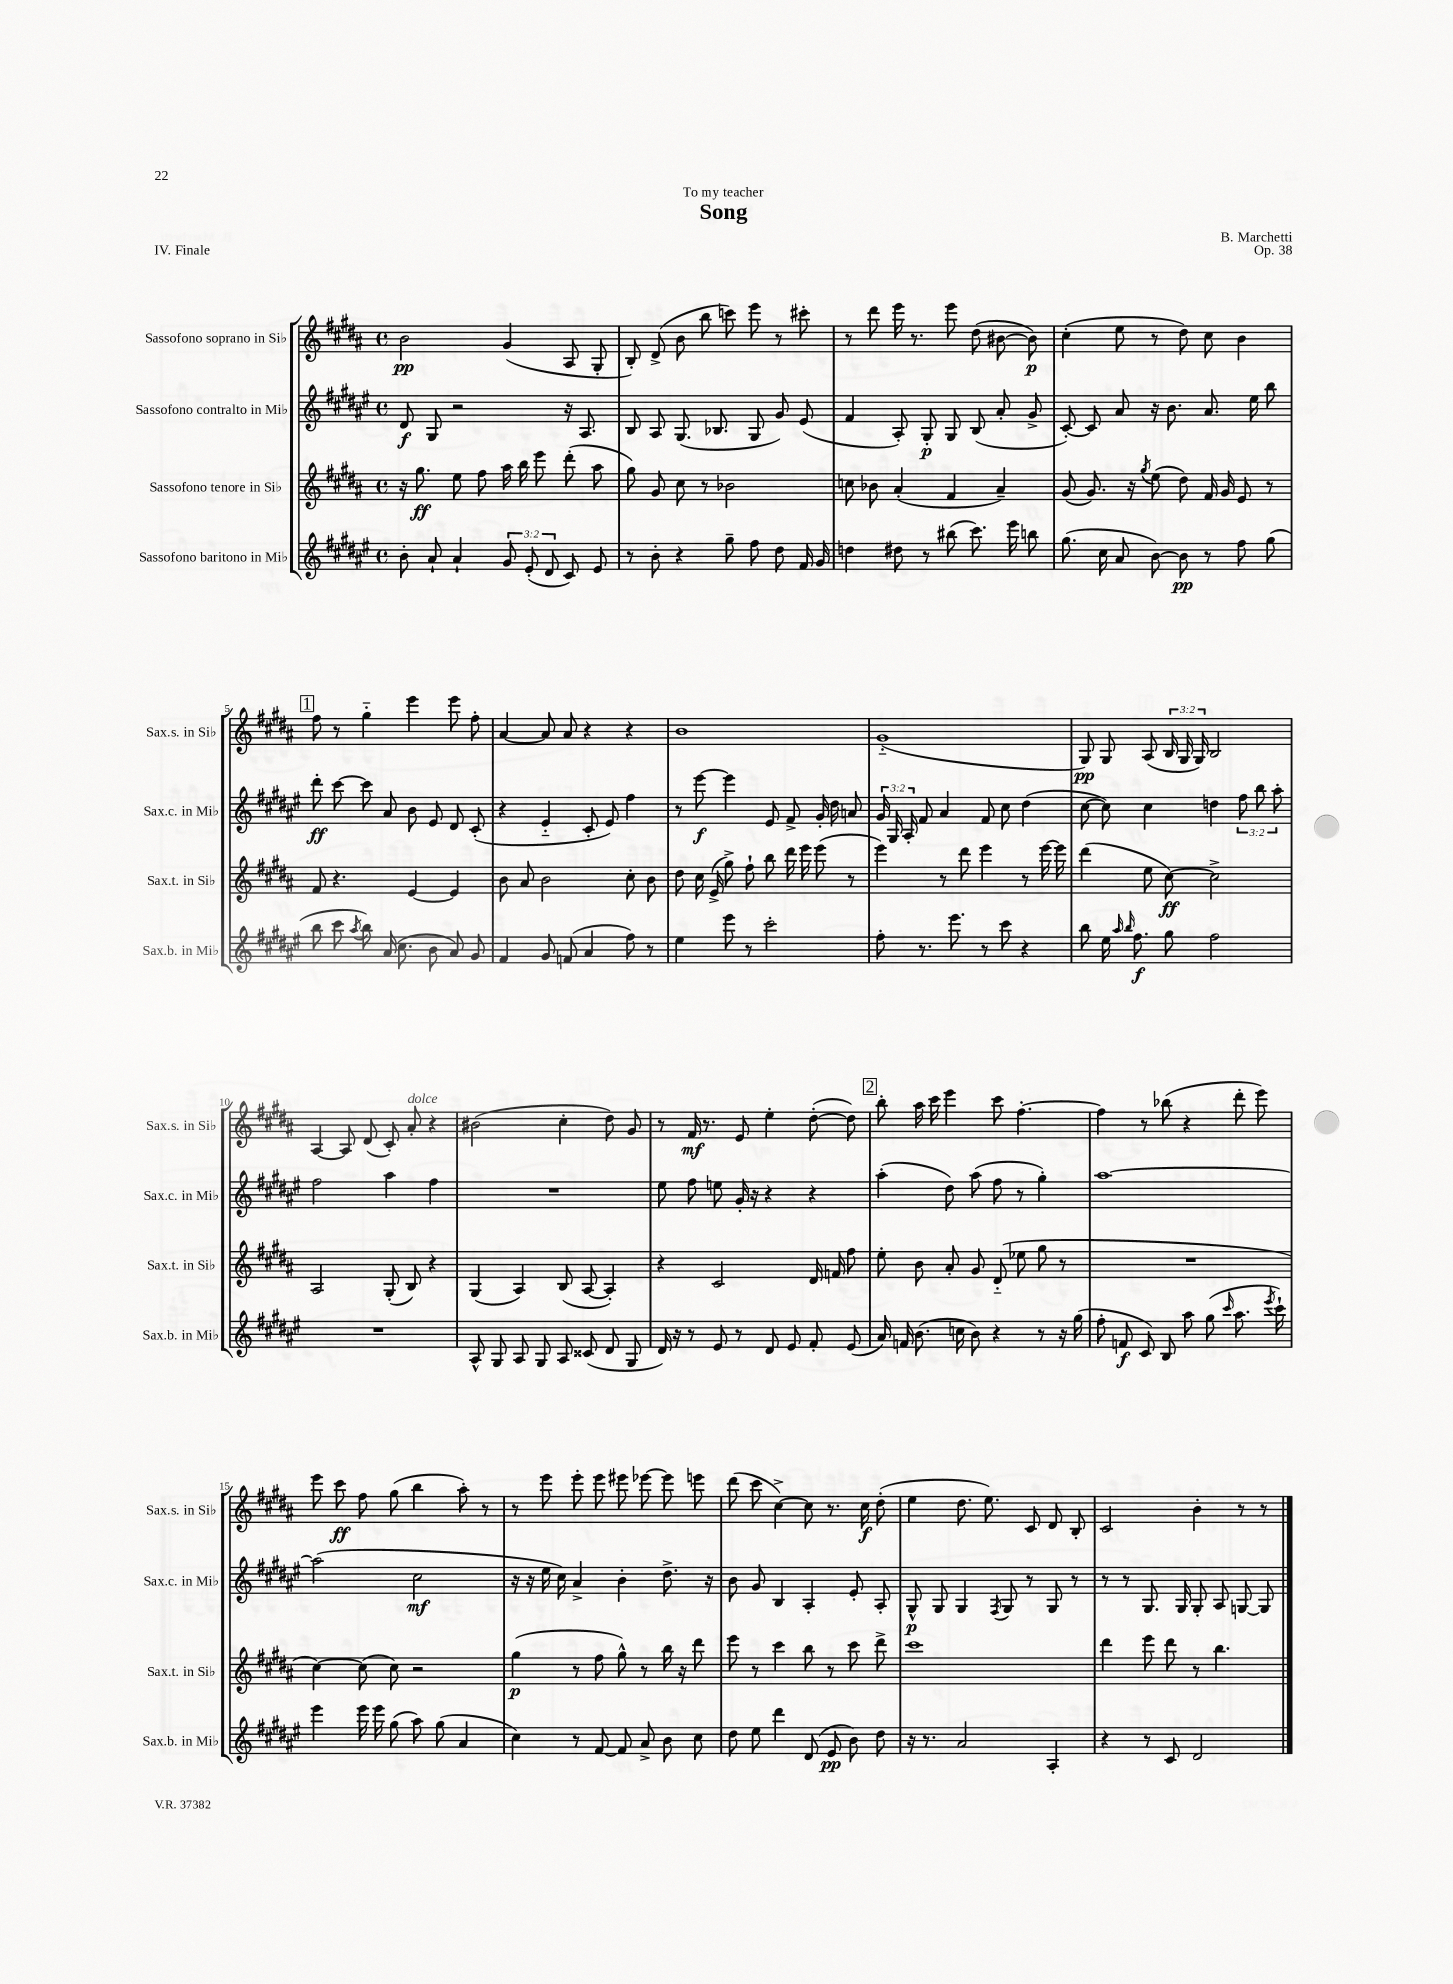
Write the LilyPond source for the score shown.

\header { title = "Song" composer = "B. Marchetti" dedication = "To my teacher" opus = "Op. 38" piece = "IV. Finale" }
<<
\new StaffGroup <<
\new Staff = "s0" \with { instrumentName = "Sassofono soprano in Sib" shortInstrumentName = "Sax.s. in Sib" } {
    \clef treble \key b \major \defaultTimeSignature \time 4/4 \override Staff.TupletNumber.text = #tuplet-number::calc-fraction-text
    \autoBeamOff b'2\pp gis'4( ais8 gis8-. |
    b8-.) dis'8->( b'8 b''8 c'''8) e'''8 r8 cis'''8-. |
    r8 dis'''8 e'''16 r8. e'''8 dis''8( bis'8~ bis'8\p) |
    cis''4-.( e''8 r8 dis''8) cis''8 b'4 |
    \mark \markup { \box "1" } fis''8 r8 gis''4-_ e'''4 e'''8 fis''8-. |
    ais'4~ ais'8 ais'8 r4 r4 |
    b'1 |
    gis'1-_( |
    gis8\pp) gis8 ais8( \tuplet 3/2 { b16 gis16 gis16) } b2 |
    ais4~ ais8 dis'8( cis'8-.) ais'8-.^\markup { \italic "dolce" } r4 |
    bis'2( cis''4-. dis''8) gis'8 |
    r8 fis'16\mf r8. e'8 e''4-. dis''8~-.( dis''8) |
    \mark \markup { \box "2" } b''8-. ais''16 cis'''16 e'''4 cis'''8 fis''4.~-. |
    fis''4 r8 bes''8( r4 dis'''8-. e'''8) |
    e'''8 cis'''8\ff fis''8 gis''8( b''4 ais''8-.) r8 |
    r8 e'''8 e'''8-. e'''8 eis'''8 ees'''8~ ees'''8 e'''8 |
    dis'''8( cis'''8 cis''4~->) cis''8 r8. cis''16\f dis''8-.( |
    e''4 dis''8. e''8.) cis'8 dis'8 b8-. |
    cis'2 b'4-. r8 r8 \bar "|." |
}
\new Staff = "s1" \with { instrumentName = "Sassofono contralto in Mib" shortInstrumentName = "Sax.c. in Mib" } {
    \clef treble \key fis \major \defaultTimeSignature \time 4/4 \override Staff.TupletNumber.text = #tuplet-number::calc-fraction-text
    \autoBeamOff dis'8\f gis8 r2 r16 ais8. |
    b8 ais8 gis8.( bes8. gis8 gis'8) eis'8( |
    fis'4 ais8-.) gis8-.\p gis8 b8( ais'8-. gis'8-> |
    cis'8~-.) cis'8 ais'8 r16 b'8. ais'8. eis''16 b''8 |
    \mark \markup { \box "1" } dis'''8-.\ff cis'''8~ cis'''8 ais'8 b'8 eis'8 dis'8 cis'8-.( |
    r4 eis'4-_ cis'8-. eis'8) fis''4 |
    r8 eis'''8~\f eis'''4 eis'8 fis'8-> gis'16-. dis''16 a'8 |
    \tuplet 3/2 { gis'16 gis16 ais16-. } fis'8 ais'4 fis'8 cis''8 dis''4( |
    cis''8~ cis''8) cis''4 d''4 \tuplet 3/2 { fis''8 b''8 ais''8-. } |
    fis''2 ais''4 fis''4 |
    R1 |
    eis''8 fis''8 e''8 gis'16-. r16 r4 r4 |
    \mark \markup { \box "2" } ais''4-.( dis''8) ais''8( fis''8 r8 gis''4-.) |
    ais''1~ |
    ais''2( cis''2\mf |
    r16 r16 eis''16 cis''16) ais'4-> b'4-. dis''8.-> r16 |
    b'8 gis'8 b4 ais4-. eis'8-. ais8-. |
    gis8-^\p gis8 gis4 \acciaccatura { fis8 } gis8 r8 gis8 r8 |
    r8 r8 gis8. gis16 gis8-. ais8 g8~ g8 \bar "|." |
}
\new Staff = "s2" \with { instrumentName = "Sassofono tenore in Sib" shortInstrumentName = "Sax.t. in Sib" } {
    \clef treble \key b \major \defaultTimeSignature \time 4/4
    \autoBeamOff r16 gis''8.\ff e''8 fis''8 ais''16 b''16 e'''8 dis'''8-.( ais''8 |
    gis''8) gis'8 cis''8 r8 bes'2 |
    c''8 bes'8 ais'4-.( fis'4 ais'4--) |
    gis'8( gis'8.) r16 \acciaccatura { gis''8 } e''8( dis''8) fis'16 gis'16 e'8 r8 |
    \mark \markup { \box "1" } fis'8 r4. e'4~ e'4 |
    b'8 ais'8 b'2 cis''8-. b'8 |
    dis''8 cis''16 e'16->( gis''8->) fis''8-! b''8 dis'''16 e'''16 e'''8( r8 |
    e'''4) r8 dis'''8 e'''4 r8 e'''16~ e'''16 |
    dis'''4( e''8 cis''8~\ff) cis''2-> |
    ais2 gis8-.( b8) r4 |
    gis4( ais4) b8( ais8~ ais4-.) |
    r4 cis'2 dis'16 f'16 fis''8 |
    \mark \markup { \box "2" } e''8-. b'8 ais'8-. gis'8 dis'8-_( ees''8 gis''8 r8 |
    R1 |
    cis''4~) cis''8( cis''8) r2 |
    gis''4\p( r8 fis''8 gis''8-^) r8 b''16 r16 dis'''8 |
    e'''8 r8 cis'''4 b''8 r8 cis'''8 dis'''8-> |
    cis'''1 |
    dis'''4 e'''8 dis'''8 r8 b''4. \bar "|." |
}
\new Staff = "s3" \with { instrumentName = "Sassofono baritono in Mib" shortInstrumentName = "Sax.b. in Mib" } {
    \clef treble \key fis \major \defaultTimeSignature \time 4/4 \override Staff.TupletNumber.text = #tuplet-number::calc-fraction-text
    \autoBeamOff b'8-. ais'8-! ais'4-! \tuplet 3/2 { gis'8 eis'8-.( dis'8 } cis'8) eis'8 |
    r8 b'8-. r4 gis''8-- fis''8 dis''8 fis'16 gis'16 |
    d''4 dis''8 r8 bis''8( cis'''8.) eis'''16 b''8 |
    gis''8.( cis''16 ais'8 b'8~) b'8\pp r8 fis''8 gis''8( |
    \mark \markup { \box "1" } b''8 cis'''8 \acciaccatura { ais''8 } b''8) ais'16( cis''8. b'8 ais'8) gis'8 |
    fis'4 gis'8 f'8( ais'4 fis''8) r8 |
    eis''4 eis'''8 r8 cis'''2-. |
    fis''8-. r8. eis'''8. r8 cis'''8 r4 |
    b''8 eis''16 \grace { ais''16 b''16 } fis''8.\f gis''8 fis''2 |
    R1 |
    ais8-^ gis8 ais8 gis8 ais8 cisis'8( dis'8 gis8 |
    dis'16) r16 r8 eis'8 r8 dis'8 eis'8 fis'8-. eis'8( |
    \mark \markup { \box "2" } ais'16) f'16 b'8.( c''16 b'8) r4 r8 r16 gis''16( |
    fis''8-. f'8\f cis'8) b8 ais''8 gis''8( \grace { cis'''16 } ais''8. \acciaccatura { eis'''8 } cis'''16-!) |
    eis'''4 eis'''16 eis'''16 gis''8( ais''8) gis''8( ais'4 |
    cis''4) r8 fis'8~ fis'8 ais'8-> b'8 cis''8 |
    dis''8 eis''8 dis'''4 dis'8( eis'8\pp b'8) dis''8 |
    r16 r8. ais'2 ais4-. |
    r4 r8 cis'8 dis'2 \bar "|." |
}
>>
>>
